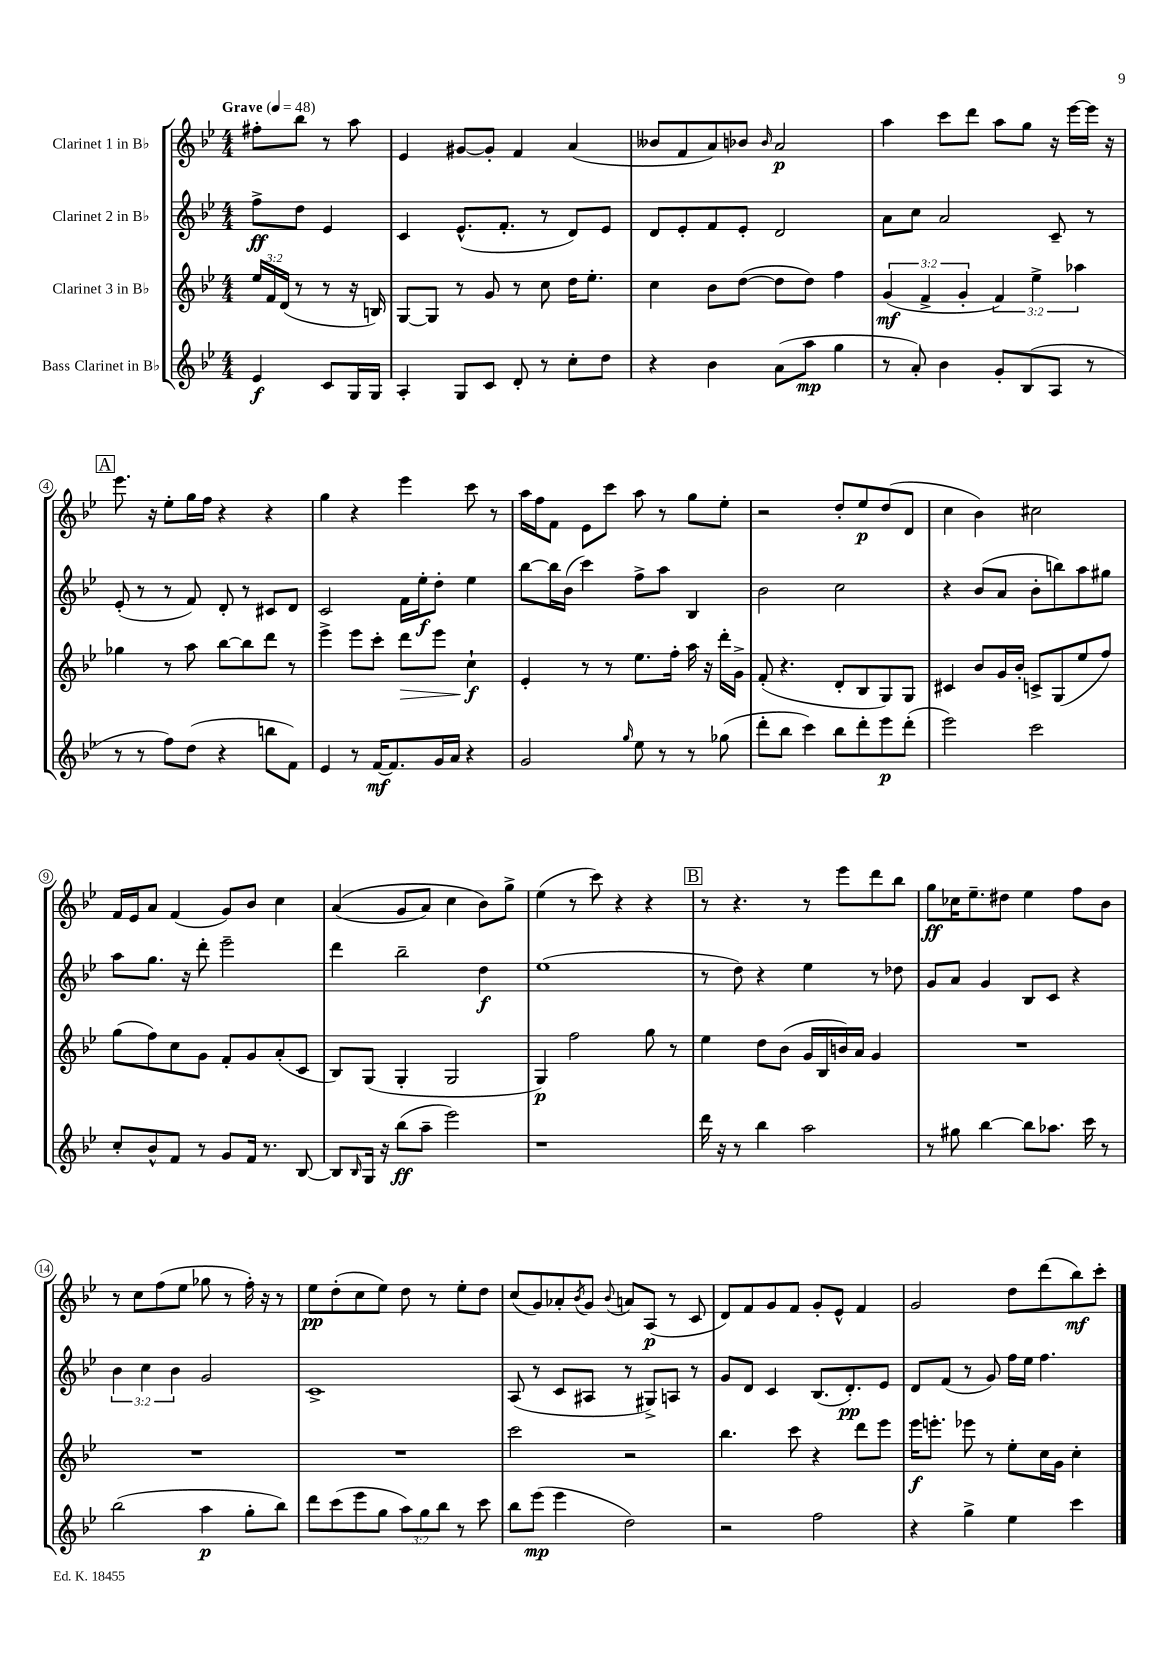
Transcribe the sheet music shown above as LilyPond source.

<<
\new StaffGroup <<
\new Staff = "s0" \with { instrumentName = "Clarinet 1 in Bb" } {
    \clef treble \key bes \major \numericTimeSignature \time 4/4 \partial 2 \tempo "Grave" 4 = 48
    fis''8-. bes''8 r8 a''8 |
    ees'4 gis'8~ gis'8-. f'4 a'4( |
    beses'8 f'8 a'8) bes'8 \grace { bes'16 } a'2\p |
    a''4 c'''8 d'''8 a''8 g''8 r16 ees'''16~ ees'''16 r16 |
    \mark \markup { \box "A" } ees'''8. r16 ees''8-. g''16 f''16 r4 r4 |
    g''4 r4 ees'''4 c'''8 r8 |
    a''16 f''16 f'8 ees'8 c'''8 a''8 r8 g''8 ees''8-. |
    r2 d''8-. ees''8\p d''8( d'8 |
    c''4 bes'4) cis''2 |
    f'16 ees'16 a'8 f'4( g'8) bes'8 c''4 |
    a'4(\( g'8 a'8) c''4 bes'8\) g''8-> |
    ees''4( r8 c'''8) r4 r4 |
    \mark \markup { \box "B" } r8 r4. r8 ees'''8 d'''8 bes''8 |
    g''8\ff ces''16 ees''8.-- dis''8 ees''4 f''8 bes'8 |
    r8 c''8 f''8( ees''8 ges''8 r8 f''16-.) r16 r8 |
    ees''8\pp d''8-.( c''8 ees''8) d''8 r8 ees''8-. d''8 |
    c''8( g'8) aes'8-. \acciaccatura { bes'8 } g'8 \appoggiatura { bes'8 } a'8 a8\p( r8 c'8 |
    d'8) f'8 g'8 f'8 g'8-. ees'8-^ f'4 |
    g'2 d''8 d'''8( bes''8\mf) c'''8-. \bar "|." |
}
\new Staff = "s1" \with { instrumentName = "Clarinet 2 in Bb" } {
    \clef treble \key bes \major \numericTimeSignature \time 4/4 \override Staff.TupletNumber.text = #tuplet-number::calc-fraction-text \partial 2
    f''8->\ff d''8 ees'4 |
    c'4 ees'8.-^( f'8.-. r8 d'8) ees'8 |
    d'8 ees'8-. f'8 ees'8-. d'2 |
    a'8 c''8 a'2 c'8-- r8 |
    \mark \markup { \box "A" } ees'8-.( r8 r8 f'8) d'8-. r8 cis'8 d'8 |
    c'2 f'16 ees''16-.\f d''8-. ees''4 |
    bes''8~ bes''16 bes'16( c'''4) f''8-> a''8 bes4 |
    bes'2 c''2 |
    r4 bes'8( a'8 bes'8-. b''8) a''8 gis''8 |
    a''8 g''8. r16 d'''8-. ees'''2-- |
    d'''4 bes''2-- d''4\f |
    ees''1( |
    \mark \markup { \box "B" } r8 d''8) r4 ees''4 r8 des''8 |
    g'8 a'8 g'4 bes8 c'8 r4 |
    \tuplet 3/2 { bes'4 c''4 bes'4 } g'2 |
    c'1-> |
    a8( r8 c'8 ais8 r8 gis8->) a8 r8 |
    g'8 d'8 c'4 bes8.( d'8.-.\pp) ees'8 |
    d'8 f'8( r8 g'8) f''16 ees''16 f''4. \bar "|." |
}
\new Staff = "s2" \with { instrumentName = "Clarinet 3 in Bb" } {
    \clef treble \key bes \major \numericTimeSignature \time 4/4 \override Staff.TupletNumber.text = #tuplet-number::calc-fraction-text \partial 2
    \tuplet 3/2 { ees''16 f'16 d'16( } r8 r8 r16 b16) |
    g8~ g8 r8 g'8 r8 c''8 d''16 ees''8.-. |
    c''4 bes'8 d''8~( d''8 d''8) f''4 |
    \tuplet 3/2 { g'4\mf( f'4-> g'4-. } \tuplet 3/2 { f'4) ees''4-> aes''4 } |
    \mark \markup { \box "A" } ges''4 r8 a''8 bes''8~ bes''8 d'''8 r8 |
    ees'''4-> ees'''8 c'''8-. d'''8\> ees'''8 c''4-!\f\! |
    ees'4-. r8 r8 ees''8. f''16-. a''16 r16 d'''16-. g'16-> |
    f'8-.( r4. d'8-. bes8 g8) g8 |
    cis'4 bes'8 g'16 bes'16-. c'8-> g8( ees''8 f''8) |
    g''8( f''8) c''8 g'8 f'8-. g'8 a'8-.( c'8 |
    bes8) g8( g4-. g2 |
    g4\p) f''2 g''8 r8 |
    \mark \markup { \box "B" } ees''4 d''8 bes'8( g'16 bes16 b'16) a'16 g'4 |
    R1 |
    R1 |
    R1 |
    c'''2 r2 |
    bes''4. c'''8 r4 d'''8 ees'''8 |
    ees'''16\f e'''8.-. ees'''8 r8 ees''8-. c''16 g'16 c''4-. \bar "|." |
}
\new Staff = "s3" \with { instrumentName = "Bass Clarinet in Bb" } {
    \clef treble \key bes \major \numericTimeSignature \time 4/4 \override Staff.TupletNumber.text = #tuplet-number::calc-fraction-text \partial 2
    ees'4\f c'8 g16 g16 |
    a4-. g8 c'8 d'8-. r8 c''8-. d''8 |
    r4 bes'4 a'8( a''8\mp g''4 |
    r8 a'8-.) bes'4 g'8-. bes8( a8 r8 |
    \mark \markup { \box "A" } r8 r8 f''8) d''8( r4 b''8 f'8) |
    ees'4 r8 f'16~\mf f'8. g'16 a'16 r4 |
    g'2 \grace { g''16 } ees''8 r8 r8 ges''8( |
    d'''8-. bes''8 c'''4) bes''8 d'''8-. ees'''8\p d'''8-.( |
    ees'''2) c'''2 |
    c''8-. bes'8-^ f'8 r8 g'8 f'16 r8. bes8~ |
    bes8 \grace { bes16 } g16 r16 bes''8\ff( a''8-- ees'''2) |
    r1 |
    \mark \markup { \box "B" } d'''16 r16 r8 bes''4 a''2 |
    r8 gis''8 bes''4~ bes''8 aes''8. c'''16 r8 |
    bes''2( a''4\p g''8-. bes''8) |
    d'''8 c'''8( ees'''8 g''8 \tuplet 3/2 { a''8) g''8 bes''8 } r8 c'''8 |
    bes''8 ees'''8\mp( ees'''4 d''2) |
    r2 f''2 |
    r4 g''4-> ees''4 c'''4 \bar "|." |
}
>>
>>
\layout { \context { \Score \override BarNumber.stencil = #(make-stencil-circler 0.1 0.3 ly:text-interface::print) } }
